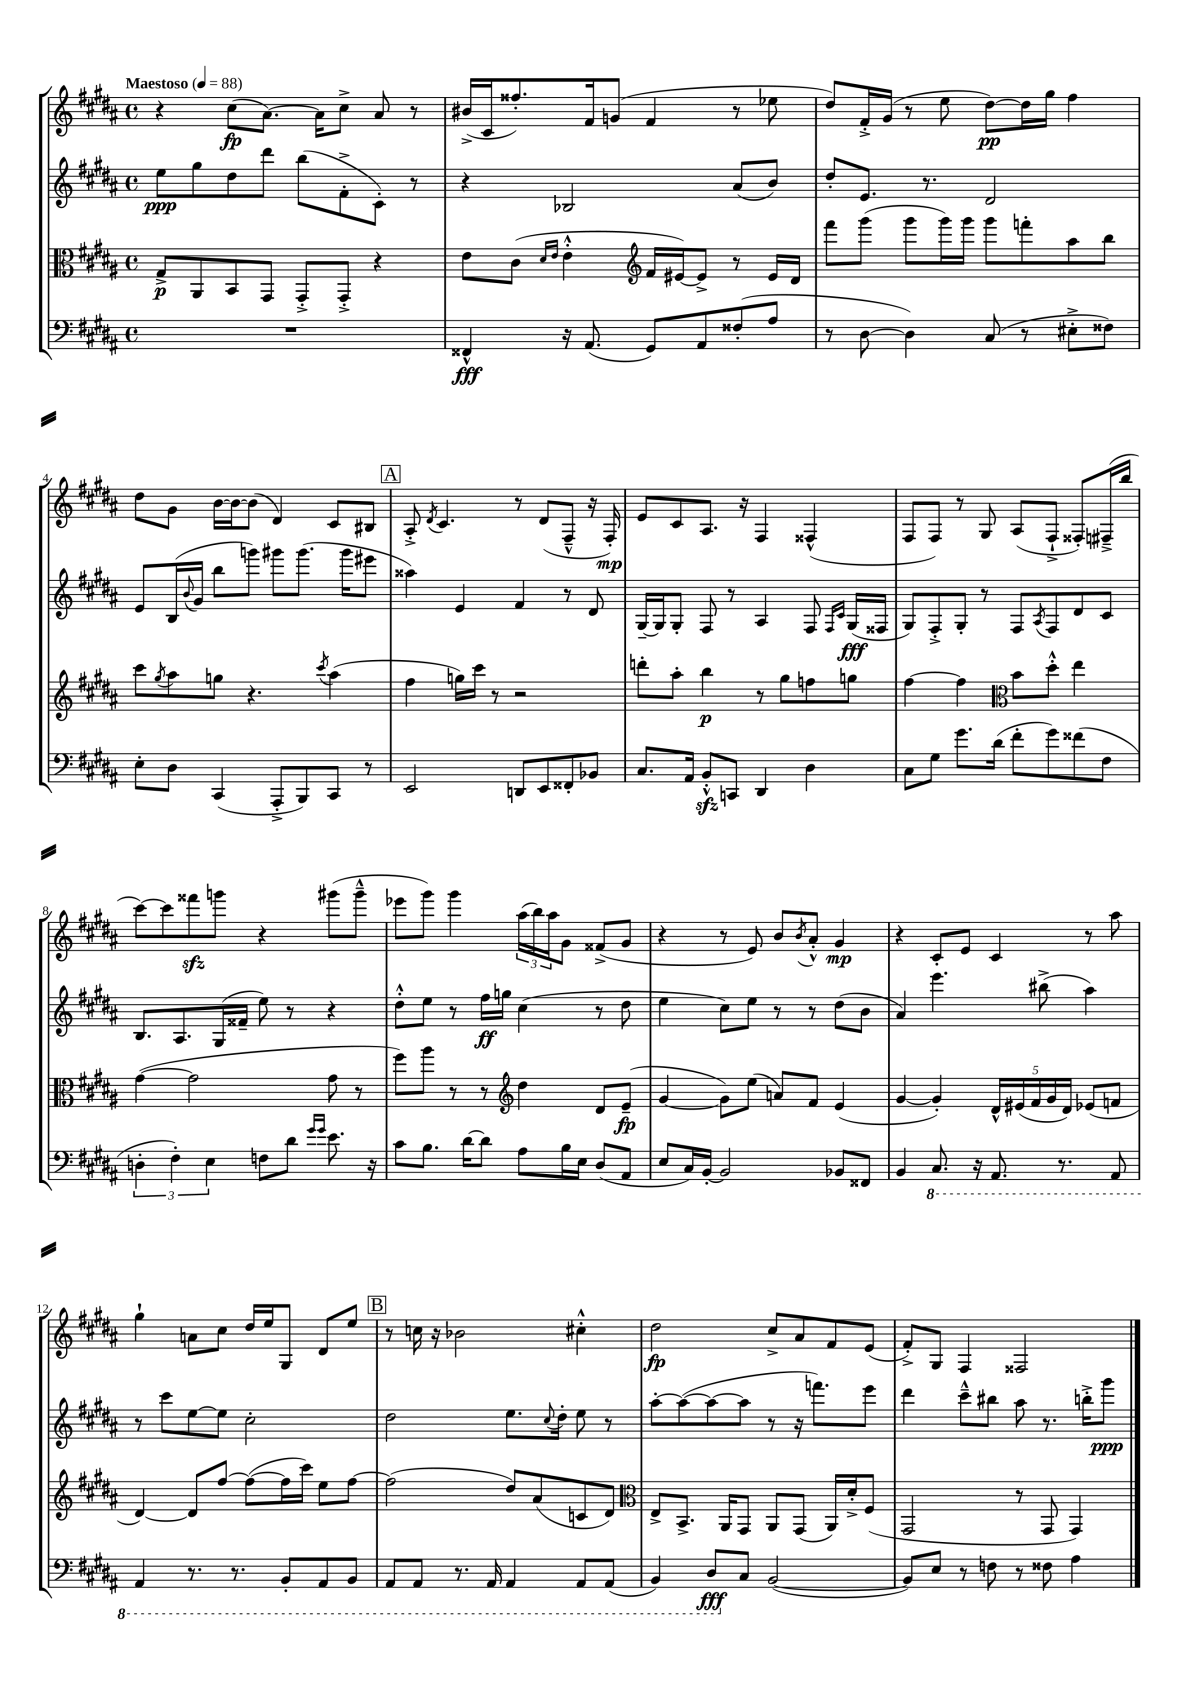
<<
\new StaffGroup <<
\new Staff = "s0" {
    \clef treble \key b \major \defaultTimeSignature \time 4/4 \tempo "Maestoso" 4 = 88
    r4 cis''8\fp( ais'8.~) ais'16 cis''8-> ais'8 r8 |
    bis'16->( cis'16 fisis''8.-.) fis'16 g'8( fis'4 r8 ees''8 |
    dis''8) fis'16-.-> gis'16( r8 e''8 dis''8~\pp) dis''16 gis''16 fis''4 |
    dis''8 gis'8 b'16~ b'16~ b'8( dis'4) cis'8 bis8 |
    \mark \markup { \box "A" } ais8-.-> \acciaccatura { dis'8 } cis'4. r8 dis'8( fis8---^ r16 fis16-.\mp) |
    e'8 cis'8 ais8. r16 fis4 fisis4-^( |
    fis8 fis8) r8 gis8 ais8( fis8-!-> fisis8-.) fis16--->( b''16 |
    cis'''8~) cis'''8 fisis'''8\sfz g'''8 r4 gis'''8( gis'''8---^ |
    ees'''8 gis'''8) gis'''4 \tuplet 3/2 { ais''16( b''16) ais''16 } gis'8 fisis'8->( gis'8 |
    r4 r8 e'8) b'8 \acciaccatura { b'8 } ais'8-.-^ gis'4\mp |
    r4 cis'8-. e'8 cis'4 r8 ais''8 |
    gis''4-! a'8 cis''8 dis''16 e''16 gis8 dis'8 e''8 |
    \mark \markup { \box "B" } r8 c''16 r16 bes'2 cis''4-.-^ |
    dis''2\fp cis''8-> ais'8 fis'8 e'8( |
    fis'8-.->) gis8 fis4 fisis2 \bar "|." |
}
\new Staff = "s1" {
    \clef treble \key b \major \defaultTimeSignature \time 4/4
    e''8\ppp gis''8 dis''8 dis'''8 b''8( fis'8-.-> cis'8-.) r8 |
    r4 bes2 ais'8( b'8) |
    dis''8-. e'8. r8. dis'2 |
    e'8 b16( \appoggiatura { b'8 } gis'16 b''8 g'''8) gis'''8 gis'''8.( gis'''16 eis'''8 |
    \mark \markup { \box "A" } aisis''4) e'4 fis'4 r8 dis'8 |
    gis16~-- gis16 gis8-. fis8 r8 ais4 fis8 \grace { fis16 cis'16 } gis16\fff( fisis16 |
    gis8) fis8-.-> gis8-. r8 fis8 \acciaccatura { ais8 } fis8 dis'8 cis'8 |
    b8. ais8. gis16( fisis'16-- e''8) r8 r4 |
    dis''8-.-^ e''8 r8 fis''16\ff g''16 cis''4( r8 dis''8 |
    e''4 cis''8) e''8 r8 r8 dis''8( b'8 |
    ais'4) e'''4. bis''8->( ais''4) |
    r8 cis'''8 e''8~ e''8 cis''2-. |
    \mark \markup { \box "B" } dis''2 e''8. \appoggiatura { cis''8 } dis''16-. e''8 r8 |
    ais''8~-. ais''8~( ais''8~ ais''8 r8 r16 f'''8.) e'''8 |
    dis'''4 cis'''8---^ bis''8 ais''8 r8. b''16-.-> gis'''8\ppp \bar "|." |
}
\new Staff = "s2" {
    \clef alto \key b \major \defaultTimeSignature \time 4/4
    gis8->\p ais,8 b,8 gis,8 gis,8-.-> gis,8-.-> r4 |
    e'8 cis'8( \grace { dis'16 e'16 } e'4-.-^ \clef treble fis'16 eis'16~) eis'8-> r8 eis'16 dis'16 |
    fis'''8 gis'''8( gis'''8 gis'''16) gis'''16 gis'''8 f'''8-. ais''8 b''8 |
    cis'''8 \acciaccatura { gis''8 } ais''8 g''8 r4. \acciaccatura { cis'''8 } ais''4( |
    \mark \markup { \box "A" } fis''4 g''16) cis'''16 r8 r2 |
    d'''8-. ais''8-. b''4\p r8 gis''8 f''8 g''8 |
    fis''4~ fis''4 \clef alto b'8 dis''8-.-^ e''4 |
    gis'4~( gis'2 gis'8 r8 |
    fis''8) ais''8 r8 r8 \clef treble dis''4 dis'8 e'8--\fp( |
    gis'4~ gis'8) e''8( a'8) fis'8 e'4( |
    gis'4~ gis'4-.) \tuplet 5/4 { dis'16-^ eis'16( fis'16 gis'16 dis'16) } ees'8( f'8 |
    dis'4~) dis'8 fis''8~ fis''8~( fis''16 cis'''16) e''8 fis''8~ |
    \mark \markup { \box "B" } fis''2( dis''8) ais'8( c'8 dis'8) |
    \clef alto e8-> b,8.-> ais,16 gis,8 ais,8 gis,8( ais,16) dis'16-.-> fis8( |
    gis,2 r8 gis,8 gis,4) \bar "|." |
}
\new Staff = "s3" {
    \clef bass \key b \major \defaultTimeSignature \time 4/4
    R1 |
    fisis,4-^\fff r16 ais,8.( gis,8) ais,8 fisis8-.( ais8 |
    r8 dis8~ dis4) cis8( r8 eis8-.-> fisis8) |
    e8-. dis8 cis,4( ais,,8-.-> b,,8) cis,8 r8 |
    \mark \markup { \box "A" } e,2 d,8 e,8 fisis,8-. bes,8 |
    cis8. ais,16 b,8-.-^\sfz c,8 dis,4 dis4 |
    cis8 gis8 gis'8. dis'16( fis'8-. gis'8) fisis'8( fis8 |
    \tuplet 3/2 { d4-. fis4-.) e4 } f8 dis'8 \grace { gis'16 gis'16 } e'8. r16 |
    cis'8 b8. dis'16~ dis'8 ais8 b16 e16 dis8( ais,8 |
    e8 cis16) b,16~-. b,2 bes,8 fisis,8 |
    b,4 \ottava #-1 cis,8. r16 ais,,8. r8. ais,,8 |
    ais,,4 r8. r8. b,,8-. ais,,8 b,,8 |
    \mark \markup { \box "B" } ais,,8 ais,,8 r8. ais,,16 ais,,4 ais,,8 ais,,8( |
    b,,4) dis,8\fff \ottava #0 cis8 b,2~( |
    b,8) e8 r8 f8 r8 fisis8 ais4 \bar "|." |
}
>>
>>
